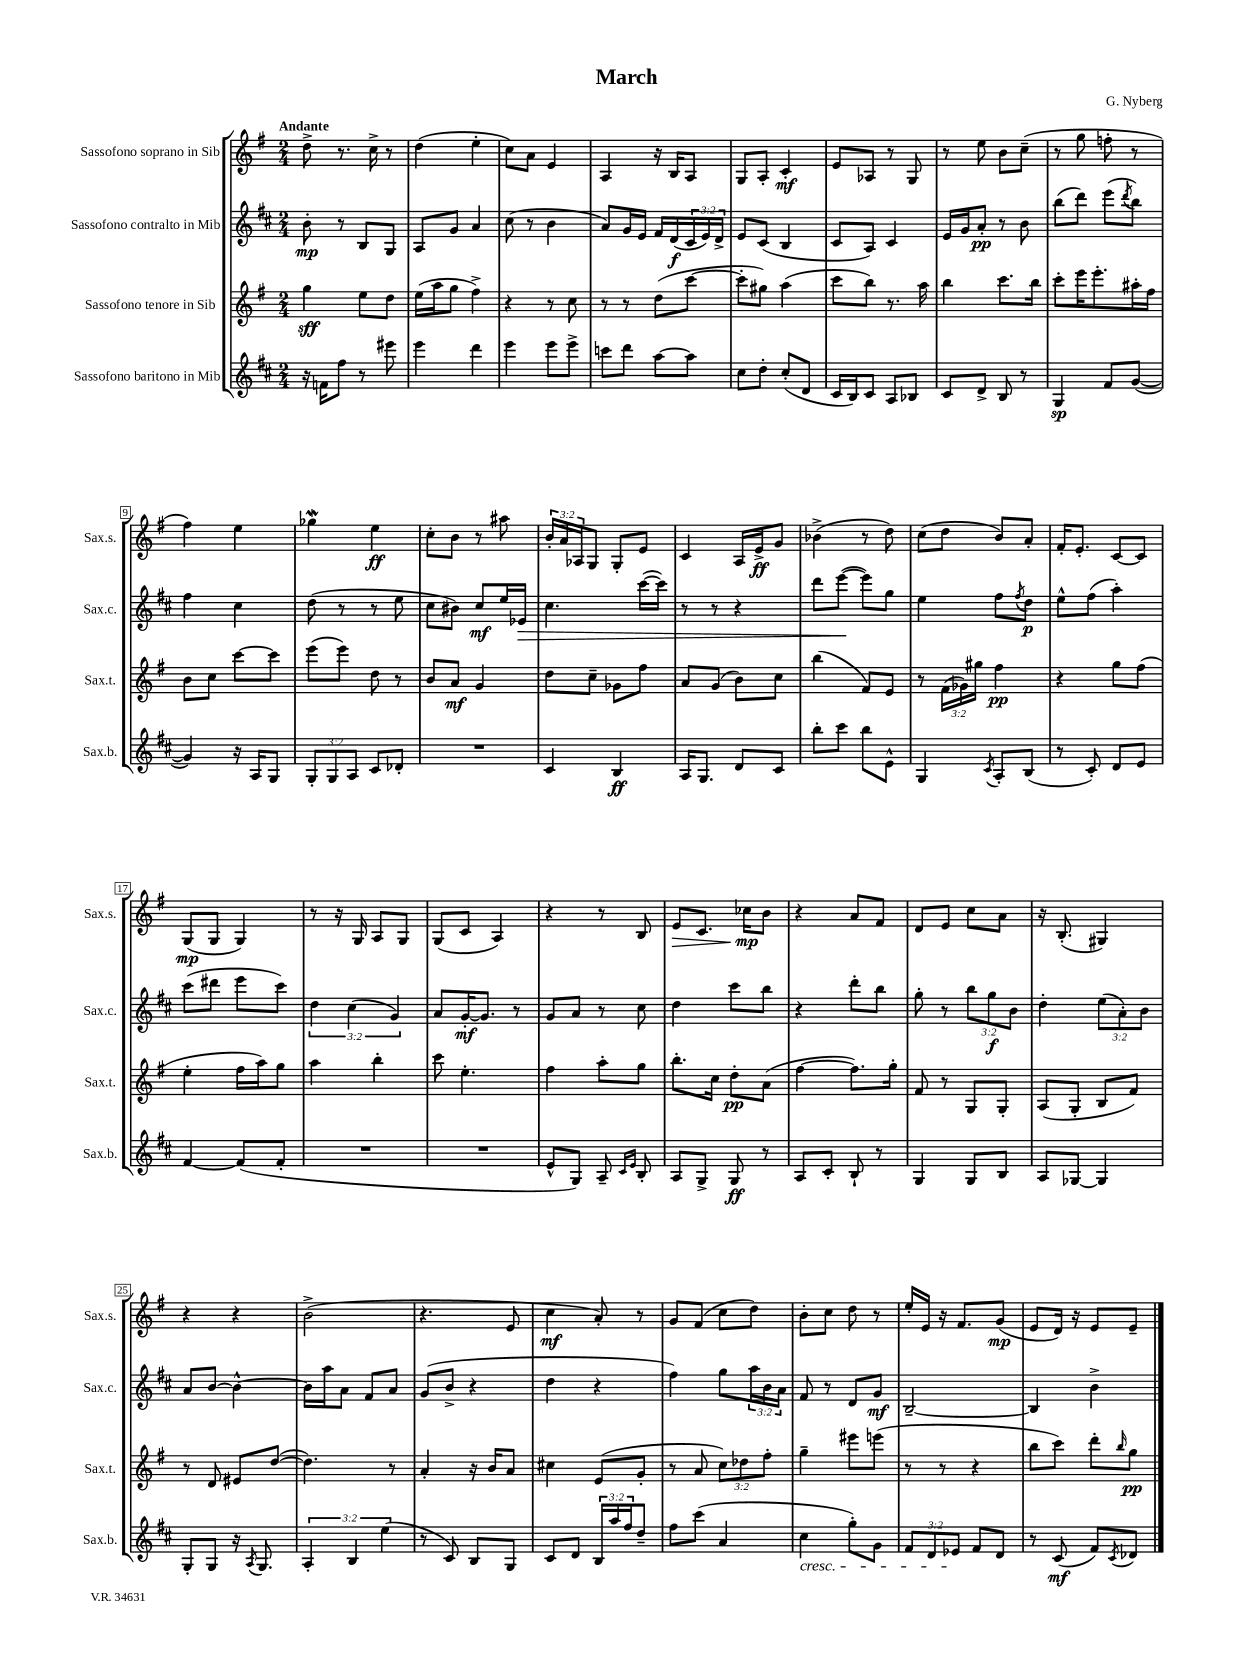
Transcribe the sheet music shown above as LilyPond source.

\header { title = "March" composer = "G. Nyberg" }
<<
\new StaffGroup <<
\new Staff = "s0" \with { instrumentName = "Sassofono soprano in Sib" shortInstrumentName = "Sax.s." } {
    \clef treble \key g \major \numericTimeSignature \time 2/4 \override Staff.TupletNumber.text = #tuplet-number::calc-fraction-text \tempo "Andante"
    d''8-> r8. c''16-> r8 |
    d''4( e''4-. |
    c''8) a'8 e'4 |
    a4 r16 b16 a8 |
    g8 a8-. c'4-.\mf |
    e'8 aes8 r8 g8 |
    r8 e''8 b'8 c''8--( |
    r8 g''8 f''8-. r8 |
    fis''4) e''4 |
    ges''4\mordent e''4\ff |
    c''8-. b'8 r8 ais''8 |
    \tuplet 3/2 { b'16-. a'16 aes16 } g8 g8-. e'8 |
    c'4 a16 e'16->\ff g'8 |
    bes'4->( r8 d''8) |
    c''8( d''8 b'8) a'8-. |
    fis'16-. e'8.-. c'8~ c'8 |
    g8\mp( g8 g4) |
    r8 r16 g16 a8 g8 |
    g8( c'8 a4) |
    r4 r8 b8 |
    e'8\> c'8. ces''16\mp\! b'8 |
    r4 a'8 fis'8 |
    d'8 e'8 c''8 a'8 |
    r16 b8.-.( gis4) |
    r4 r4 |
    b'2->( |
    r4. e'8 |
    c''4\mf a'8-.) r8 |
    g'8 fis'8( c''8 d''8) |
    b'8-. c''8 d''8 r8 |
    e''16-. e'16 r16 fis'8. g'8\mp( |
    e'8 d'16) r16 e'8 e'8-- \bar "|." |
}
\new Staff = "s1" \with { instrumentName = "Sassofono contralto in Mib" shortInstrumentName = "Sax.c." } {
    \clef treble \key d \major \numericTimeSignature \time 2/4 \override Staff.TupletNumber.text = #tuplet-number::calc-fraction-text
    b'8-.\mp r8 b8 g8 |
    a8 g'8 a'4 |
    cis''8( r8 b'4 |
    a'8) g'16 e'16 fis'16 d'16\f( \tuplet 3/2 { cis'16 e'16) d'16-> } |
    e'8 cis'8( b4 |
    cis'8 a8) cis'4 |
    e'16 g'16 a'8-.\pp r8 b'8 |
    b''8( d'''8) e'''8( \acciaccatura { d'''8 } b''8) |
    fis''4 cis''4 |
    d''8( r8 r8 e''8 |
    cis''8 bis'8) cis''8\mf e''16 ees'16\> |
    cis''4. cis'''16~( cis'''16) |
    r8 r8 r4 |
    d'''8 e'''8~\!( e'''8) g''8 |
    e''4 fis''8 \acciaccatura { fis''8 } d''8\p |
    e''8-^ fis''8( a''4-.) |
    cis'''8( dis'''8 e'''8 cis'''8) |
    \tuplet 3/2 { d''4 cis''4( g'4) } |
    a'8 g'16~-.\mf g'8. r8 |
    g'8 a'8 r8 cis''8 |
    d''4 cis'''8 b''8 |
    r4 d'''8-. b''8 |
    g''8-. r8 \tuplet 3/2 { b''8 g''8\f b'8 } |
    d''4-. \tuplet 3/2 { e''8( a'8-.) b'8 } |
    a'8 b'8~ b'4~-^ |
    b'16 a''16 a'8 fis'8 a'8 |
    g'8( b'8-> r4 |
    d''4 r4 |
    fis''4) g''8 \tuplet 3/2 { a''16 b'16 a'16 } |
    fis'8 r8 d'8 g'8\mf |
    b2~-- |
    b4 b'4-> \bar "|." |
}
\new Staff = "s2" \with { instrumentName = "Sassofono tenore in Sib" shortInstrumentName = "Sax.t." } {
    \clef treble \key g \major \numericTimeSignature \time 2/4 \override Staff.TupletNumber.text = #tuplet-number::calc-fraction-text
    g''4\sff e''8 d''8 |
    e''16( a''16 g''8 fis''4->) |
    r4 r8 c''8 |
    r8 r8 d''8( c'''8~ |
    c'''8-. gis''8) a''4( |
    c'''8 b''8) r8. a''16 |
    b''4 c'''8. b''16 |
    c'''8-. e'''16 e'''8.-. ais''16-. fis''16 |
    b'8 c''8 c'''8~ c'''8 |
    e'''8( e'''8) d''8 r8 |
    b'8 a'8\mf g'4 |
    d''8 c''8-- ges'8 fis''8 |
    a'8 g'8( b'8) c''8 |
    b''4( fis'8) e'8 |
    r8 \tuplet 3/2 { fis'16( ges'16) gis''16 } fis''4\pp |
    r4 g''8 fis''8( |
    e''4-. fis''16 a''16) g''8 |
    a''4 b''4-. |
    c'''8 e''4.-. |
    fis''4 a''8-. g''8 |
    b''8.-. c''16 d''8-.\pp a'8( |
    fis''4~ fis''8.) g''16-. |
    fis'8 r8 g8 g8-. |
    a8( g8-. b8 fis'8) |
    r8 d'8 eis'8 d''8~( |
    d''4.) r8 |
    a'4-. r16 b'16 a'8 |
    cis''4 e'8( g'8-. |
    r8 a'8 \tuplet 3/2 { c''8) des''8 fis''8-. } |
    g''4-- eis'''8 e'''8( |
    r8 r8 r4 |
    b''8 c'''8) d'''8-. \grace { b''16 } g''8\pp \bar "|." |
}
\new Staff = "s3" \with { instrumentName = "Sassofono baritono in Mib" shortInstrumentName = "Sax.b." } {
    \clef treble \key d \major \numericTimeSignature \time 2/4 \override Staff.TupletNumber.text = #tuplet-number::calc-fraction-text
    r16 f'16 fis''8 r8 eis'''8 |
    e'''4 d'''4 |
    e'''4 e'''8 e'''8-> |
    c'''8 d'''8 a''8~ a''8 |
    cis''8 d''8-. cis''8-.( d'8 |
    cis'16 b16) cis'8 a8 bes8 |
    cis'8 d'8-> b8 r8 |
    g4\sp fis'8 g'8~( |
    g'4) r16 a16 g8 |
    \tuplet 3/2 { g8-. g8 a8 } cis'8 des'8-. |
    R2 |
    cis'4 b4\ff |
    a16 g8. d'8 cis'8 |
    b''8-. cis'''8 b''8 e'8-^ |
    g4 \acciaccatura { cis'8 } a8-. b8( |
    r8 cis'8-.) d'8 e'8 |
    fis'4~ fis'8( fis'8-. |
    R2 |
    R2 |
    e'8-^ g8) a8-- \grace { cis'16 e'16 } b8-. |
    a8 g8-> g8\ff r8 |
    a8 cis'8-. b8-! r8 |
    g4 g8 b8 |
    a8 ges8~ ges4 |
    g8-. g8 r16 \acciaccatura { a8 } g8. |
    \tuplet 3/2 { a4-. b4 e''4( } |
    r8 cis'8) b8 g8 |
    cis'8 d'8 \tuplet 3/2 { b16 a''16 fis''16 } d''8-- |
    fis''8 cis'''8( a'4 |
    cis''4\cresc g''8-.) g'8 |
    \tuplet 3/2 { fis'8 d'8 ees'8\! } fis'8 d'8 |
    r8 cis'8\mf( fis'8) \acciaccatura { cis'8 } des'8 \bar "|." |
}
>>
>>
\layout { \context { \Score \override BarNumber.stencil = #(make-stencil-boxer 0.1 0.3 ly:text-interface::print) } }
